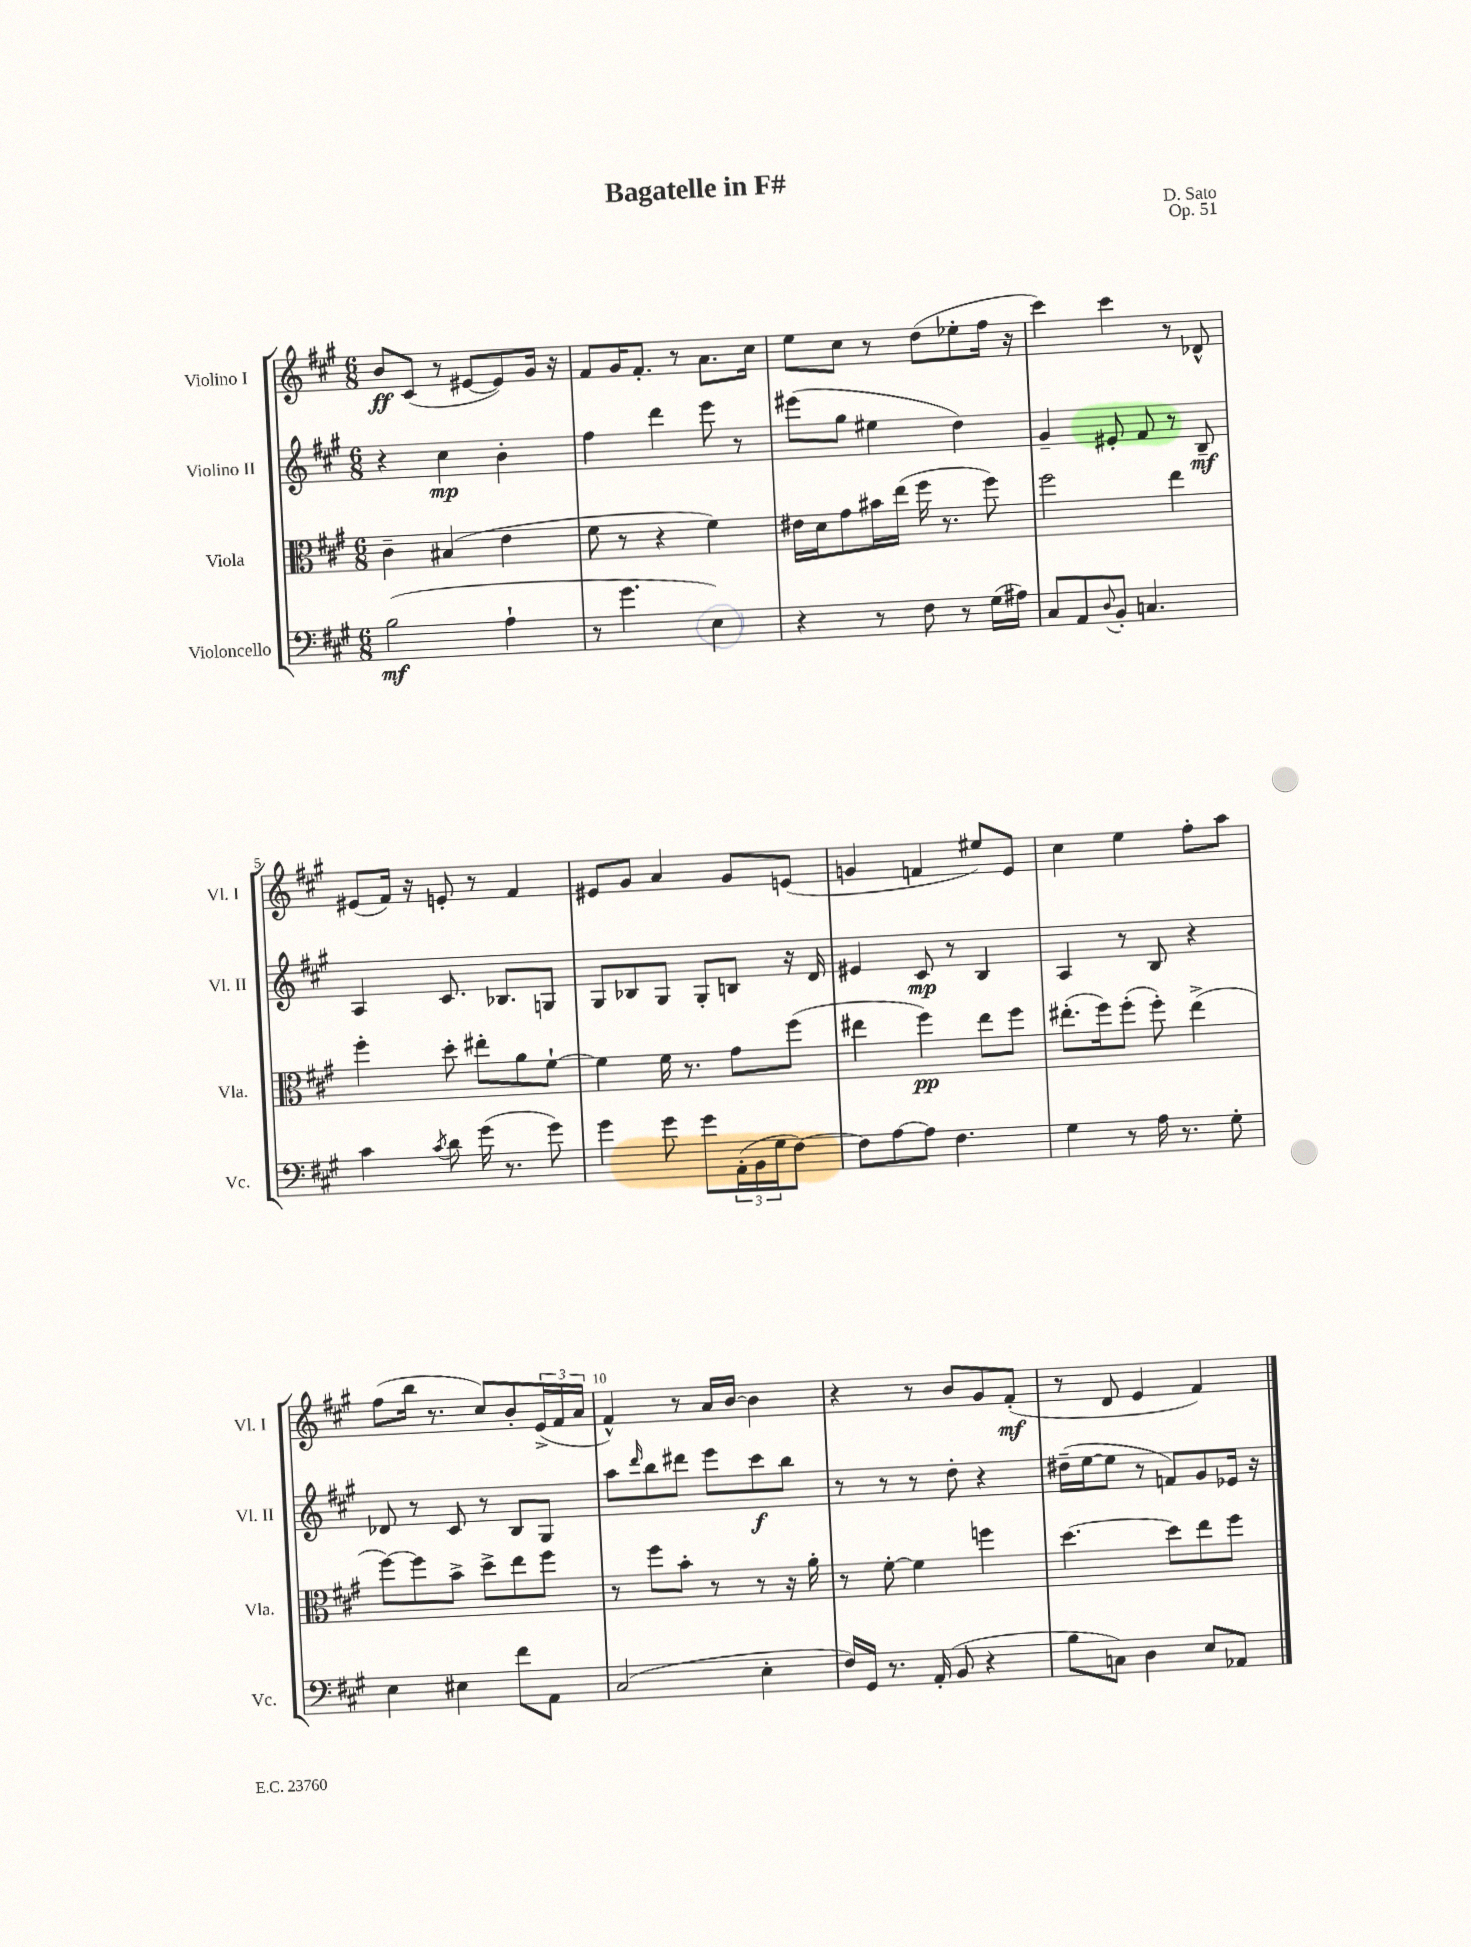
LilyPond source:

\header { title = "Bagatelle in F#" composer = "D. Sato" opus = "Op. 51" }
<<
\new StaffGroup <<
\new Staff = "s0" \with { instrumentName = "Violino I" shortInstrumentName = "Vl. I" } {
    \clef treble \key a \major \numericTimeSignature \time 6/8
    b'8\ff cis'8( r8 eis'8~ eis'8) gis'16 r16 |
    fis'8 gis'16 fis'8.-. r8 a'8. cis''16 |
    e''8 cis''8 r8 d''8( ees''8-. fis''16 r16 |
    cis'''4) cis'''4 r8 des'8-^ |
    eis'8( fis'16) r16 e'8-. r8 fis'4 |
    eis'8 gis'8 a'4 gis'8 e'8( |
    g'4 f'4 eis''8) e'8 |
    cis''4 e''4 fis''8-. a''8 |
    fis''8( b''16 r8. cis''8) b'8-. \tuplet 3/2 { e'16->( fis'16 a'16 } |
    fis'4-^) r8 a'16 b'16~ b'4 |
    r4 r8 b'8 gis'8 fis'8-.\mf( |
    r8 d'8 e'4 fis'4) \bar "|." |
}
\new Staff = "s1" \with { instrumentName = "Violino II" shortInstrumentName = "Vl. II" } {
    \clef treble \key a \major \numericTimeSignature \time 6/8
    r4 cis''4\mp b'4-. |
    fis''4 d'''4 e'''8 r8 |
    eis'''8( gis''8 eis''4 d''4) |
    gis'4-- eis'8-. fis'8 r8 b8--\mf |
    a4 cis'8. bes8. g8 |
    gis8 bes8 gis8 gis8-. b8 r16 d'16 |
    eis'4 cis'8\mp r8 b4 |
    a4 r8 b8 r4 |
    des'8 r8 cis'8 r8 b8 gis8 |
    a''8 \grace { d'''16 } b''8 dis'''8 e'''8 cis'''8\f b''8 |
    r8 r8 r8 d''8-. r4 |
    dis''16--( e''16~ e''8 r8 f'8) gis'8 ees'16 r16 \bar "|." |
}
\new Staff = "s2" \with { instrumentName = "Viola" shortInstrumentName = "Vla." } {
    \clef alto \key a \major \numericTimeSignature \time 6/8
    cis'4-- bis4( e'4 |
    fis'8 r8 r4 fis'4) |
    eis'16 d'16 gis'8 bis'16 e''16( fis''16 r8. fis''8) |
    fis''2 e''4 |
    fis''4-. d''8-. eis''8-. a'8 fis'8~-! |
    fis'4 fis'16 r8. gis'8 fis''8( |
    eis''4 fis''4\pp) eis''8 fis''8 |
    eis''8.-.( fis''16) fis''8-.( fis''8-.) eis''4->( |
    fis''8~) fis''8 b'8-> d''8-> e''8 fis''8 |
    r8 fis''8 b'8-. r8 r8 r16 a'16-. |
    r8 fis'8~-. fis'4 f''4 |
    d''4.~ d''8 e''8 fis''8 \bar "|." |
}
\new Staff = "s3" \with { instrumentName = "Violoncello" shortInstrumentName = "Vc." } {
    \clef bass \key a \major \numericTimeSignature \time 6/8
    b2\mf( a4-! |
    r8 gis'4. e4) |
    r4 r8 fis8 r8 gis16( ais16) |
    cis8 a,8 \appoggiatura { d8 } b,8-. c4. |
    cis'4 \acciaccatura { cis'8 } d'8 gis'16( r8. gis'8) |
    gis'4 gis'8 gis'8 \tuplet 3/2 { a,16-.( b,16 gis16 } fis8~) |
    fis8 a8~ a8 fis4. |
    gis4 r8 a16 r8. gis8-. |
    e4 eis4 fis'8 a,8 |
    cis2( e4-. |
    fis16) gis,16 r8. a,16-.( b,8 r4 |
    b8 c8) d4 e8 aes,8 \bar "|." |
}
>>
>>
\layout { \context { \Score \override BarNumber.break-visibility = ##(#f #t #t) barNumberVisibility = #(every-nth-bar-number-visible 5) } }
